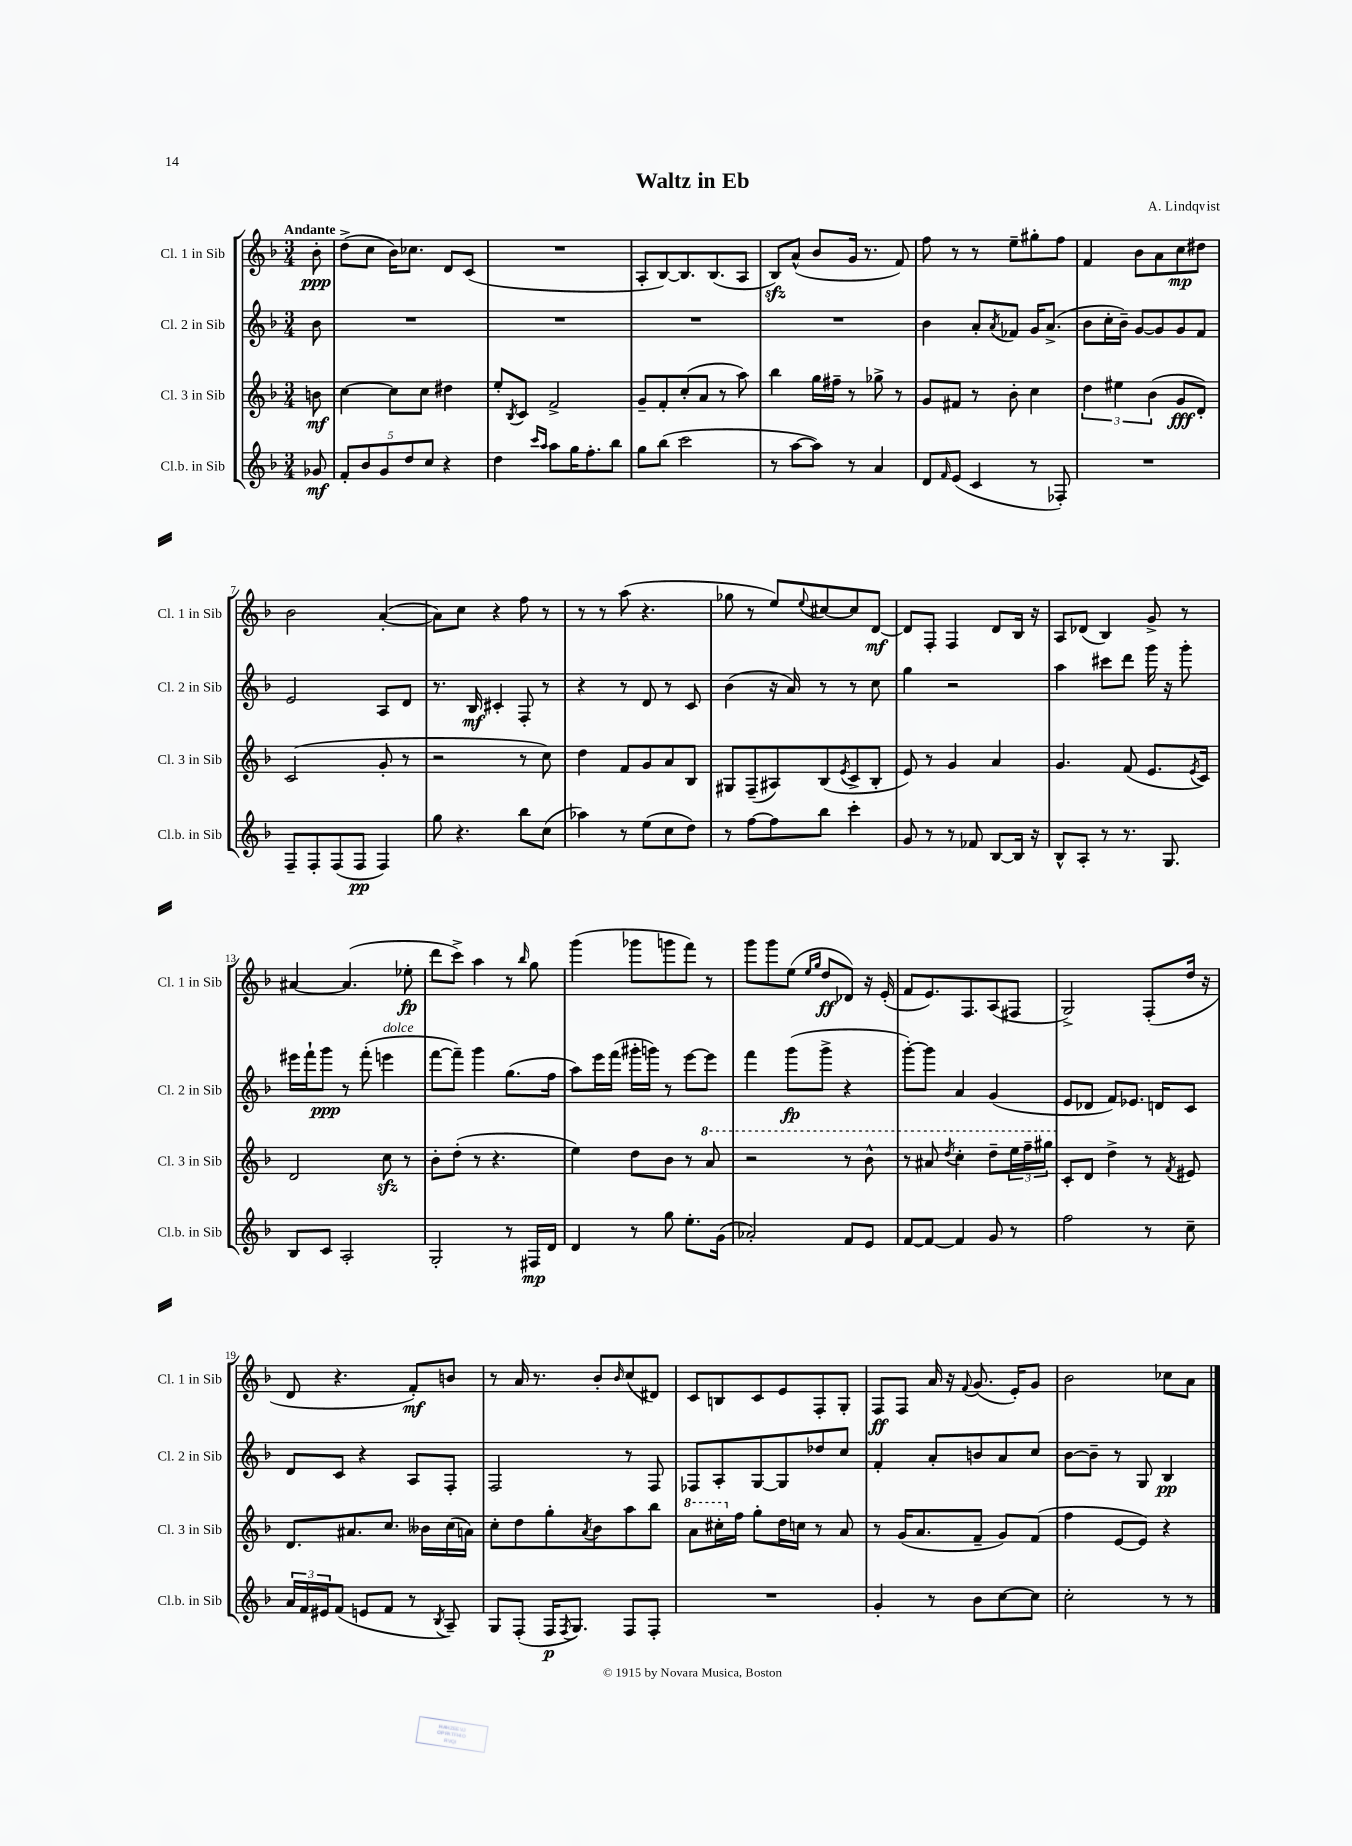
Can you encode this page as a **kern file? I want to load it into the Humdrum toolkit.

**kern	**kern	**kern	**kern
*staff4	*staff3	*staff2	*staff1
*clefG2	*clefG2	*clefG2	*clefG2
*k[b-]	*k[b-]	*k[b-]	*k[b-]
*M3/4	*M3/4	*M3/4	*M3/4
8g-/	8b\	8b-\	8b-'\
=	=	=	=
10f'/L	[4cc\	2.r	(8dd^\L
10b-/	.	.	.
.	.	.	8cc\J
10g/	.	.	.
.	8cc\]L	.	16b-\LK)
10dd/	.	.	.
.	.	.	8.cc-\J
.	8cc\J	.	.
10cc/J	.	.	.
4r	4dd#\	.	8d/L
.	.	.	(8c/J
=	=	=	=
4dd\	8ee'/L	2.r	2.r
.	8qB-/	.	.
.	8c/J	.	.
16qqccc/LL	.	.	.
16qqaa/JJ	.	.	.
8aa\L	2f^/	.	.
16gg\K	.	.	.
8.ff'\	.	.	.
8bb-\J	.	.	.
=	=	=	=
8gg\L	8g~/L	2.r	8A'/L
(8bb-\J	8f'/	.	[8B-/)
2ccc\	(8cc'/	.	8.B-/]
.	8a/J	.	.
.	.	.	(8.B-/
.	8r	.	.
.	8aa\)	.	8A/J
=	=	=	=
8r	4bb-\	2.r	8B-/L)
[8aa\L	.	.	(8a^^/J
8aa\]J)	16gg\LL	.	8b-/L
.	16ff#~\JJ	.	.
8r	8r	.	16g/Jk
.	.	.	8.r
4a/	8gg-^\	.	.
.	8r	.	8f/)
=	=	=	=
8d/L	8g/L	4b-\	8ff\
16qqf/	.	.	.
(8e/J	8f#/J	.	8r
4c/	8r	8a'/L	8r
.	.	8qa/	.
.	8b-'\	8f-/J	8ee~\L
8r	4cc\	16g/LK	8gg#'\
.	.	(8.a^/J	.
8F-'/)	.	.	8ff\J
=	=	=	=
2.r	6dd\	8b-\L	4f/
.	.	16cc'\L	.
.	6ee#\	.	.
.	.	16b-~\JJ)	.
.	.	[8g/L	8b-\L
.	(6b-\	.	.
.	.	8g/]	8a\
.	8g/L	8g/	8cc\
.	8d'/J)	8f/J	8dd#\J
=	=	=	=
8F~/L	(2c/	2e/	2b-\
8F'/	.	.	.
(8F/	.	.	.
8F/J	.	.	.
4F/)	8g'/	8A/L	([4a'/
.	8r	8d/J	.
=	=	=	=
8gg\	2r	8.r	8a\]L)
4.r	.	.	8cc\J
.	.	16B-/	.
.	.	4c#'/	4r
8bb-\L	8r	8F'/	8ff\
(8cc\J	8cc\)	8r	8r
=	=	=	=
4aa-\)	4dd\	4r	8r
.	.	.	8r
8r	8f/L	8r	(8aa\
(8ee\L	8g/	8d/	4.r
8cc\	8a/	8r	.
8dd\J)	8B-/J	8c/	.
=	=	=	=
8r	8G#/L	(4b-\	8gg-\
[8ff\L	(8F~/	.	8r
8ff\]	8A#/)	16r	8ee/L)
.	.	16a/)	.
.	.	.	8qqee/
8bb-\J	(8B-/	8r	[8cc#/
.	8qe/	.	.
4ccc'\	8c^/	8r	8cc#/]
.	8B-'/J	8cc\	[8d/J
=	=	=	=
8g/	8e/)	4gg\	8d/]L
8r	8r	.	8F'/J
8r	4g/	2r	4F/
8f-/	.	.	.
[8B-/L	4a/	.	8d/L
16B-/]Jk	.	.	16B-/Jk
16r	.	.	16r
=	=	=	=
8B-^^/L	4.g/	4aa\	8A/L
8A'/J	.	.	(8d-/J
8r	.	8ccc#\L	4B-/)
8.r	(8f/	8ddd\J	.
.	8.e/L	16ggg\	8g^/
8.G/	.	16r	.
.	.	8ggg'\	8r
.	8qe/	.	.
.	16c/Jk)	.	.
=	=	=	=
8B-/L	2d/	16eee#\LL	[4a#/
.	.	16fff`\J	.
8c/J	.	8ggg\J	.
2A'/	.	8r	(4.a#/]
.	.	(8fff'\	.
.	8cc\	4eee\	.
.	8r	.	8ee-'\
=	=	=	=
2G'/	8b-'\L	[8fff\L	8ddd\L
.	(8dd'\J	8fff~\]J)	8ccc^\J)
.	8r	4ggg\	4aa\
.	4.r	.	.
8r	.	(8.gg\L	8r
.	.	.	16qqbb-/
16F#/LL	.	.	8gg\
16d/JJ	.	16ff\Jk	.
=	=	=	=
4d/	4ee\)	8aa\L)	(4ggg\
.	.	16eee\L	.
.	.	(16fff\JJ	.
8r	8dd\L	16ggg#'\LL	8ggg-\L
.	.	16ggg\JJ)	.
8gg\	8b-\J	8r	8ggg\
8.ee'\L	8r	[8eee\L	8fff\J)
.	8aa/	8eee\]J	8r
(16g\Jk	.	.	.
=	=	=	=
2a-'/)	2r	4fff\	8ggg\L
.	.	.	8ggg\
.	.	(8ggg\L	(8ee\J
.	.	.	16qqee/LL
.	.	.	16qqgg/JJ
.	.	8ggg^\J	8dd/L
8f/L	8r	4r	8d-/J)
8e/J	8bb-^^\	.	16r
.	.	.	(16e'/
=	=	=	=
[8f/L	8r	[8ggg'\L)	8f/L
8f/_J	8aa#/	8ggg\]J	8.e/)
.	8qddd/	.	.
4f/]	4ccc'\	4a/	.
.	.	.	8.F/
8g/	8ddd~\L	(4g/	(8A/
8r	24eee\L	.	8F#/J
.	24fff~\	.	.
.	24ggg#\JJ	.	.
=	=	=	=
2ff\	8c'/L	8e/L	2G^/)
.	8d/J	8d-/J	.
.	4dd^\	8f/L)	.
.	.	8.e-/J	.
8r	8r	.	(8F'/L
.	.	16d/LK	.
.	8qf/	.	.
8cc~\	8e#/	8c/J	16dd/Jk
.	.	.	16r
=	=	=	=
24a/LL	8.d/L	8d/L	8d/
24f/	.	.	.
24e#/J	.	.	.
(8f/J	.	8c/J	4.r
.	8.a#/	.	.
8e/L	.	4r	.
8f/J	8.cc/J	.	.
8r	.	8A/L	8f'/L)
.	16b--\LL	.	.
8qB-/	.	.	.
8A~/)	(16cc\	8F'/J	8b/J
.	16a\JJ)	.	.
=	=	=	=
8G/L	8cc'\L	2F/	8r
(8F'/J	8dd\	.	16a/
.	.	.	8.r
16F/LK	8gg'\	.	.
8qF/	.	.	.
8.G/J)	.	.	.
.	8qa/	.	.
.	8b-\	.	8b-'/L
.	.	.	16qqb-/
8F/L	8aa\	8r	(8cc/
8F'/J	8bb-\J	8F/	8d#/J)
=	=	=	=
2.r	8aa\L	8F-/L	8c/L
.	16ccc#'\L	8A'/	8B/
.	16ff\JJ	.	.
.	8gg'\L	[8G/	8c/
.	16dd\L	8G/]	8e/
.	16cc\JJ	.	.
.	8r	8dd-/	8F'/
.	8a/	8cc/J	8G'/J
=	=	=	=
4g'/	8r	4f'/	8F/L
.	(16g/LK	.	8F/J
.	8.a/	.	.
8r	.	8a'/L	16a/
.	.	.	16r
.	.	.	8qqf/
8b-\L	8f~/J	8b/	(8.g/
[8cc\	8g/L)	8a/	.
.	.	.	16e'/LK)
8cc\]J	(8f/J	8cc/J	8g/J
=	=	=	=
2cc'\	4ff\	[8b-\L	2b-\
.	.	8b-~\]J	.
.	[8e/L	8r	.
.	8e/]J)	8G/	.
8r	4r	4B-/	8cc-\L
8r	.	.	8a\J
==	==	==	==
*-	*-	*-	*-
